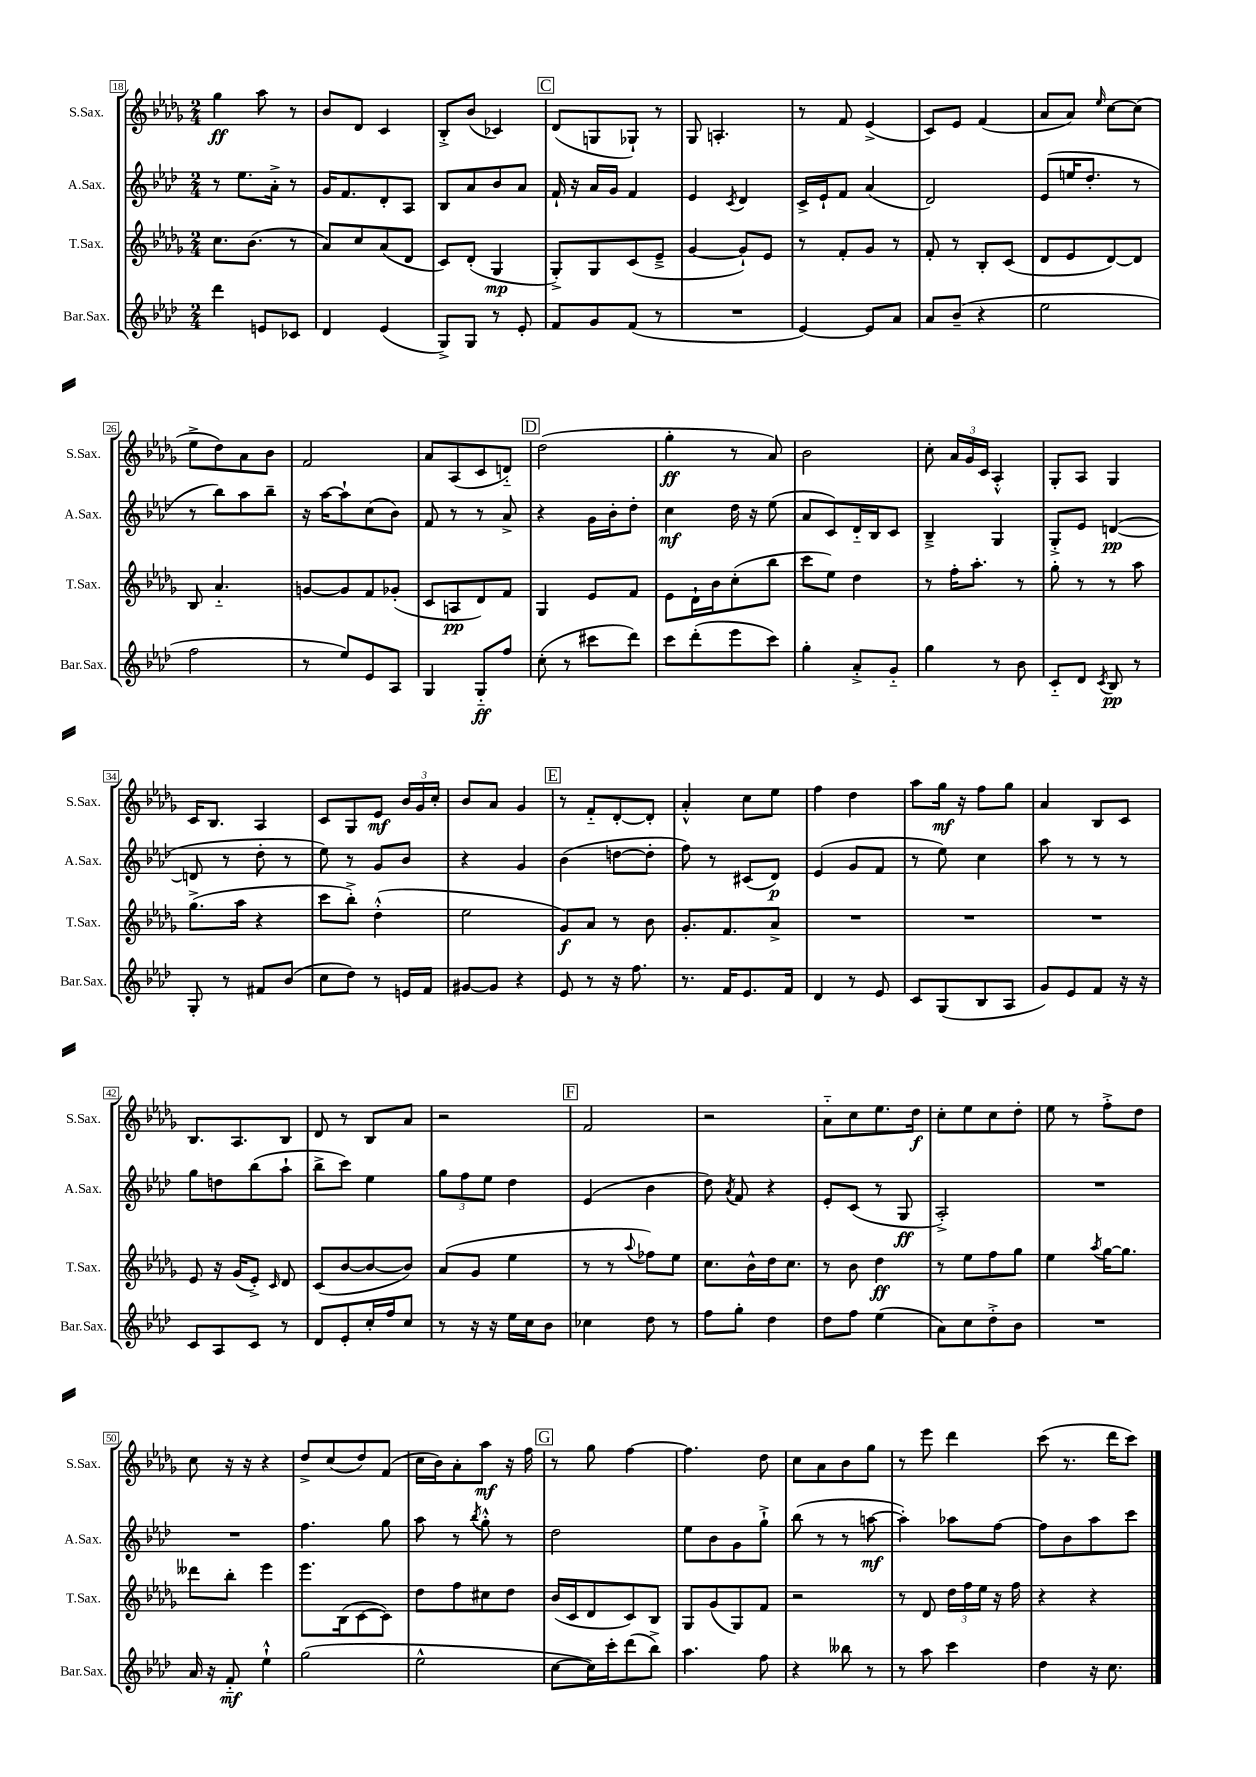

**kern	**kern	**kern	**kern
*staff4	*staff3	*staff2	*staff1
*clefG2	*clefG2	*clefG2	*clefG2
*k[b-e-a-d-]	*k[b-e-a-d-g-]	*k[b-e-a-d-]	*k[b-e-a-d-g-]
*M2/4	*M2/4	*M2/4	*M2/4
4ddd-\	8.cc\L	8r	4gg-\
.	.	8.ee-\L	.
.	(8.b-\J	.	.
8e/L	.	.	8aa-\
.	.	16a-'^\Jk	.
8c-/J	8r	8r	8r
=	=	=	=
4d-/	8a-/L)	16g/LK	8b-/L
.	.	8.f/	.
.	8cc/	.	8d-/J
(4e-/	(8a-/	8d-'/	4c/
.	8d-/J	8A-/J	.
=	=	=	=
8G^/L)	8c/L)	8B-/L	8B-'^/L
8G/J	(8d-'/J	8a-/	(8b-/J
8r	4G-/	8b-/	4c-/)
8e-'/	.	8a-/J	.
=	=	=	=
8f/L	8G-'^/L)	16f`/	(8d-/L
.	.	16r	.
8g/	8G-/	16a-/LL	8G/
.	.	16g/JJ	.
(8f/J	(8c/	4f/	8G-`/J)
8r	8e-~^/J	.	8r
=	=	=	=
2r	[4g-/	4e-/	8G-/
.	.	.	4.A'/
.	.	8qc/	.
.	8g-`/]L)	4d-/	.
.	8e-/J	.	.
=	=	=	=
[4e-/)	8r	16c^/LL	8r
.	.	16e-`/J	.
.	8f'/L	8f/J	8f/
8e-/]L	8g-/J	(4a-/	(4e-^/
8a-/J	8r	.	.
=	=	=	=
8a-/L	8f'/	2d-/)	8c/L)
(8b-~/J	8r	.	8e-/J
4r	8B-'/L	.	(4f/
.	(8c/J	.	.
=	=	=	=
2ee-\	8d-/L	(8e-/L	8a-/L
.	8e-/	16ee/K	8a-/J)
.	.	8.dd-'/J	.
.	.	.	16qqee-/
.	[8d-/)	.	[8cc\L
.	8d-/]J	8r	(8cc\]J
=	=	=	=
2ff\	8B-/	8r	8ee-^\L
.	4.a-'~/	8bb-\L)	8dd-\)
.	.	8aa-\	8a-\
.	.	8bb-~\J	8b-\J
=	=	=	=
8r	[8g/L	16r	2f/
.	.	[16aa-\LK	.
8ee-/L)	8g/]	8aa-`\]	.
8e-/	8f/	(8cc\	.
8A-/J	(8g-'/J	8b-\J)	.
=	=	=	=
4G/	8c/L	8f/	8a-/L
.	8A/	8r	(8A-/
8G'~/L	8d-/)	8r	8c/
8ff/J	8f/J	8a-^/	8d'~/J)
=	=	=	=
(8cc'\	4G-/	4r	(2dd-\
8r	.	.	.
8ccc#\L	8e-/L	16g\LL	.
.	.	16b-'\J	.
8ddd-\J)	8f/J	8dd-'\J	.
=	=	=	=
8ccc\L	8e-\L	4cc\	4gg-'\
(8ddd-'\	16d-`\L	.	.
.	16b-\J	.	.
8eee-\	(8cc'\	16dd-\	8r
.	.	16r	.
8ccc\J)	8bb-\J	(8ee-\	8a-/)
=	=	=	=
4gg'\	8ccc\L	8a-/L	2b-\
.	8ee-\J)	8c/)	.
8a-'^/L	4dd-\	16d-'~/L	.
.	.	16B-/J	.
8g'~/J	.	8c/J	.
=	=	=	=
4gg\	8r	4B-~^/	8cc'\
.	16ff'\LK	.	24a-/LL
.	.	.	24g-/
.	8.aa-'\J	.	.
.	.	.	24c/JJ
8r	.	4G/	4A-'^^/
8b-\	8r	.	.
=	=	=	=
8c'~/L	8gg-'\	8G'^/L	8G-'/L
8d-/J	8r	8e-/J	8A-/J
8qc/	.	.	.
8B-/	8r	([4d/	4G-/
8r	8aa-\	.	.
=	=	=	=
8G'/	(8.gg-^\L	8d/]	16c/LK
.	.	.	8.B-/J
8r	.	8r	.
.	16aa-\Jk	.	.
8f#/L	4r	8dd-'\	4A-/
(8b-/J	.	8r	.
=	=	=	=
8cc\L	8ccc\L	8ee-\)	8c/L
8dd-\J)	8bb-'^\J)	8r	8G-/
8r	(4dd-'^^\	8g/L	8e-/J
16e/LL	.	8b-/J	24b-/LL
.	.	.	24g-/
16f/JJ	.	.	.
.	.	.	24cc'/JJ
=	=	=	=
[8g#/L	2ee-\	4r	8b-/L
8g#/]J	.	.	8a-/J
4r	.	4g/	4g-/
=	=	=	=
8e-/	8g-/L)	(4b-\	8r
8r	8a-/J	.	8f'~/L
16r	8r	[8dd\L	[8d-'/
8.ff\	.	.	.
.	8b-\	8dd'\]J	8d-'/]J
=	=	=	=
8.r	8.g-'/L	8ff\)	4a-'^^/
.	.	8r	.
16f/LK	8.f/	.	.
8.e-/	.	(8c#/L	8cc\L
.	8a-^/J	8d-/J)	8ee-\J
16f/Jk	.	.	.
=	=	=	=
4d-/	2r	(4e-/	4ff\
8r	.	8g/L	4dd-\
8e-/	.	8f/J	.
=	=	=	=
8c/L	2r	8r	8aa-\L
(8G/	.	8ee-\)	16gg-\Jk
.	.	.	16r
8B-/	.	4cc\	8ff\L
8A-/J	.	.	8gg-\J
=	=	=	=
8g/L)	2r	8aa-\	4a-/
8e-/	.	8r	.
8f/J	.	8r	8B-/L
16r	.	8r	8c/J
16r	.	.	.
=	=	=	=
8c/L	8e-/	8gg\L	8.B-/L
8A-/	16r	8dd\	.
.	(16g-/LK	.	8.A-/
8c/J	8e-'^/J)	(8bb-\	.
.	16qqc/	.	.
8r	8d-/	8aa-`\J	8B-/J
=	=	=	=
8d-/L	(8c/L	8bb-^\L	8d-/
8e-'/	[8b-/	8ccc\J)	8r
16cc'/L	8b-/_	4ee-\	8B-/L
16ff/J	.	.	.
8cc/J	8b-/]J)	.	8a-/J
=	=	=	=
8r	(8a-/L	12gg\L	2r
.	.	12ff\	.
16r	8g-/J	.	.
.	.	12ee-\J	.
16r	.	.	.
16ee-\LL	4ee-\	4dd-\	.
16cc\J	.	.	.
8b-\J	.	.	.
=	=	=	=
4cc-\	8r	(4e-/	2f/
.	8r	.	.
.	8qqaa-/	.	.
8dd-\	8ff-\L)	4b-\	.
8r	8ee-\J	.	.
=	=	=	=
8ff\L	8.cc\L	8dd-\)	2r
.	.	8qa-/	.
8gg'\J	.	8f/	.
.	16b-^^\L	.	.
4dd-\	16dd-\J	4r	.
.	8.cc\J	.	.
=	=	=	=
8dd-\L	8r	8e-'/L	8a-'~\L
8ff\J	8b-\	(8c/J	8cc\
(4ee-\	4dd-\	8r	8.ee-\
.	.	8G/	.
.	.	.	16dd-\Jk
=	=	=	=
8a-\L)	8r	2A-'^/)	8cc'\L
8cc\	8ee-\L	.	8ee-\
8dd-'^\	8ff\	.	8cc\
8b-\J	8gg-\J	.	8dd-'\J
=	=	=	=
2r	4ee-\	2r	8ee-\
.	.	.	8r
.	8qaa-/	.	.
.	[16gg-\LK	.	8ff'^\L
.	8.gg-\]J	.	.
.	.	.	8dd-\J
=	=	=	=
16a-/	8ddd--\L	2r	8cc\
16r	.	.	.
8f'~/	8bb-'\J	.	16r
.	.	.	16r
4ee-`^^\	4eee-\	.	4r
=	=	=	=
(2gg\	8.eee-\L	4.ff\	8dd-^/L
.	.	.	(8cc/
.	(16B-\k	.	.
.	[8c\	.	8dd-/)
.	8c\]J)	8gg\	(8f/J
=	=	=	=
2ee-^^\	8dd-\L	8aa-\	16cc\LL
.	.	.	16b-\J)
.	8ff\	8r	8a-'\
.	.	8qbb-/	.
.	8cc#\	8gg'^^\	8aa-\J
.	8dd-\J	8r	16r
.	.	.	16ff\
=	=	=	=
[8cc\L	(16b-/LL	2dd-\	8r
.	16c/J	.	.
16cc\]L)	8d-/	.	8gg-\
16ccc'\J	.	.	.
(8ddd-\	8c/)	.	[4ff\
8bb-^\J)	8B-/J	.	.
=	=	=	=
4.aa-\	8G-/L	8ee-\L	4.ff\]
.	(8g-/	8b-\	.
.	8G-/)	8g\	.
8ff\	8f/J	8gg`^\J	8dd-\
=	=	=	=
4r	2r	(8bb-\	8cc\L
.	.	8r	8a-\
8bb--\	.	8r	8b-\
8r	.	[8aa\	8gg-\J
=	=	=	=
8r	8r	4aa'\])	8r
8aa-\	8d-/	.	8eee-\
4ccc\	24dd-\LL	8aa-\L	4ddd-\
.	24ff\	.	.
.	24ee-\JJ	.	.
.	16r	[8ff\J	.
.	16ff\	.	.
=	=	=	=
4dd-\	4r	8ff\]L	(8ccc\
.	.	8b-\	8.r
16r	4r	8aa-\	.
8.cc\	.	.	16ddd-\LK
.	.	8ccc\J	8ccc\J)
==	==	==	==
*-	*-	*-	*-
